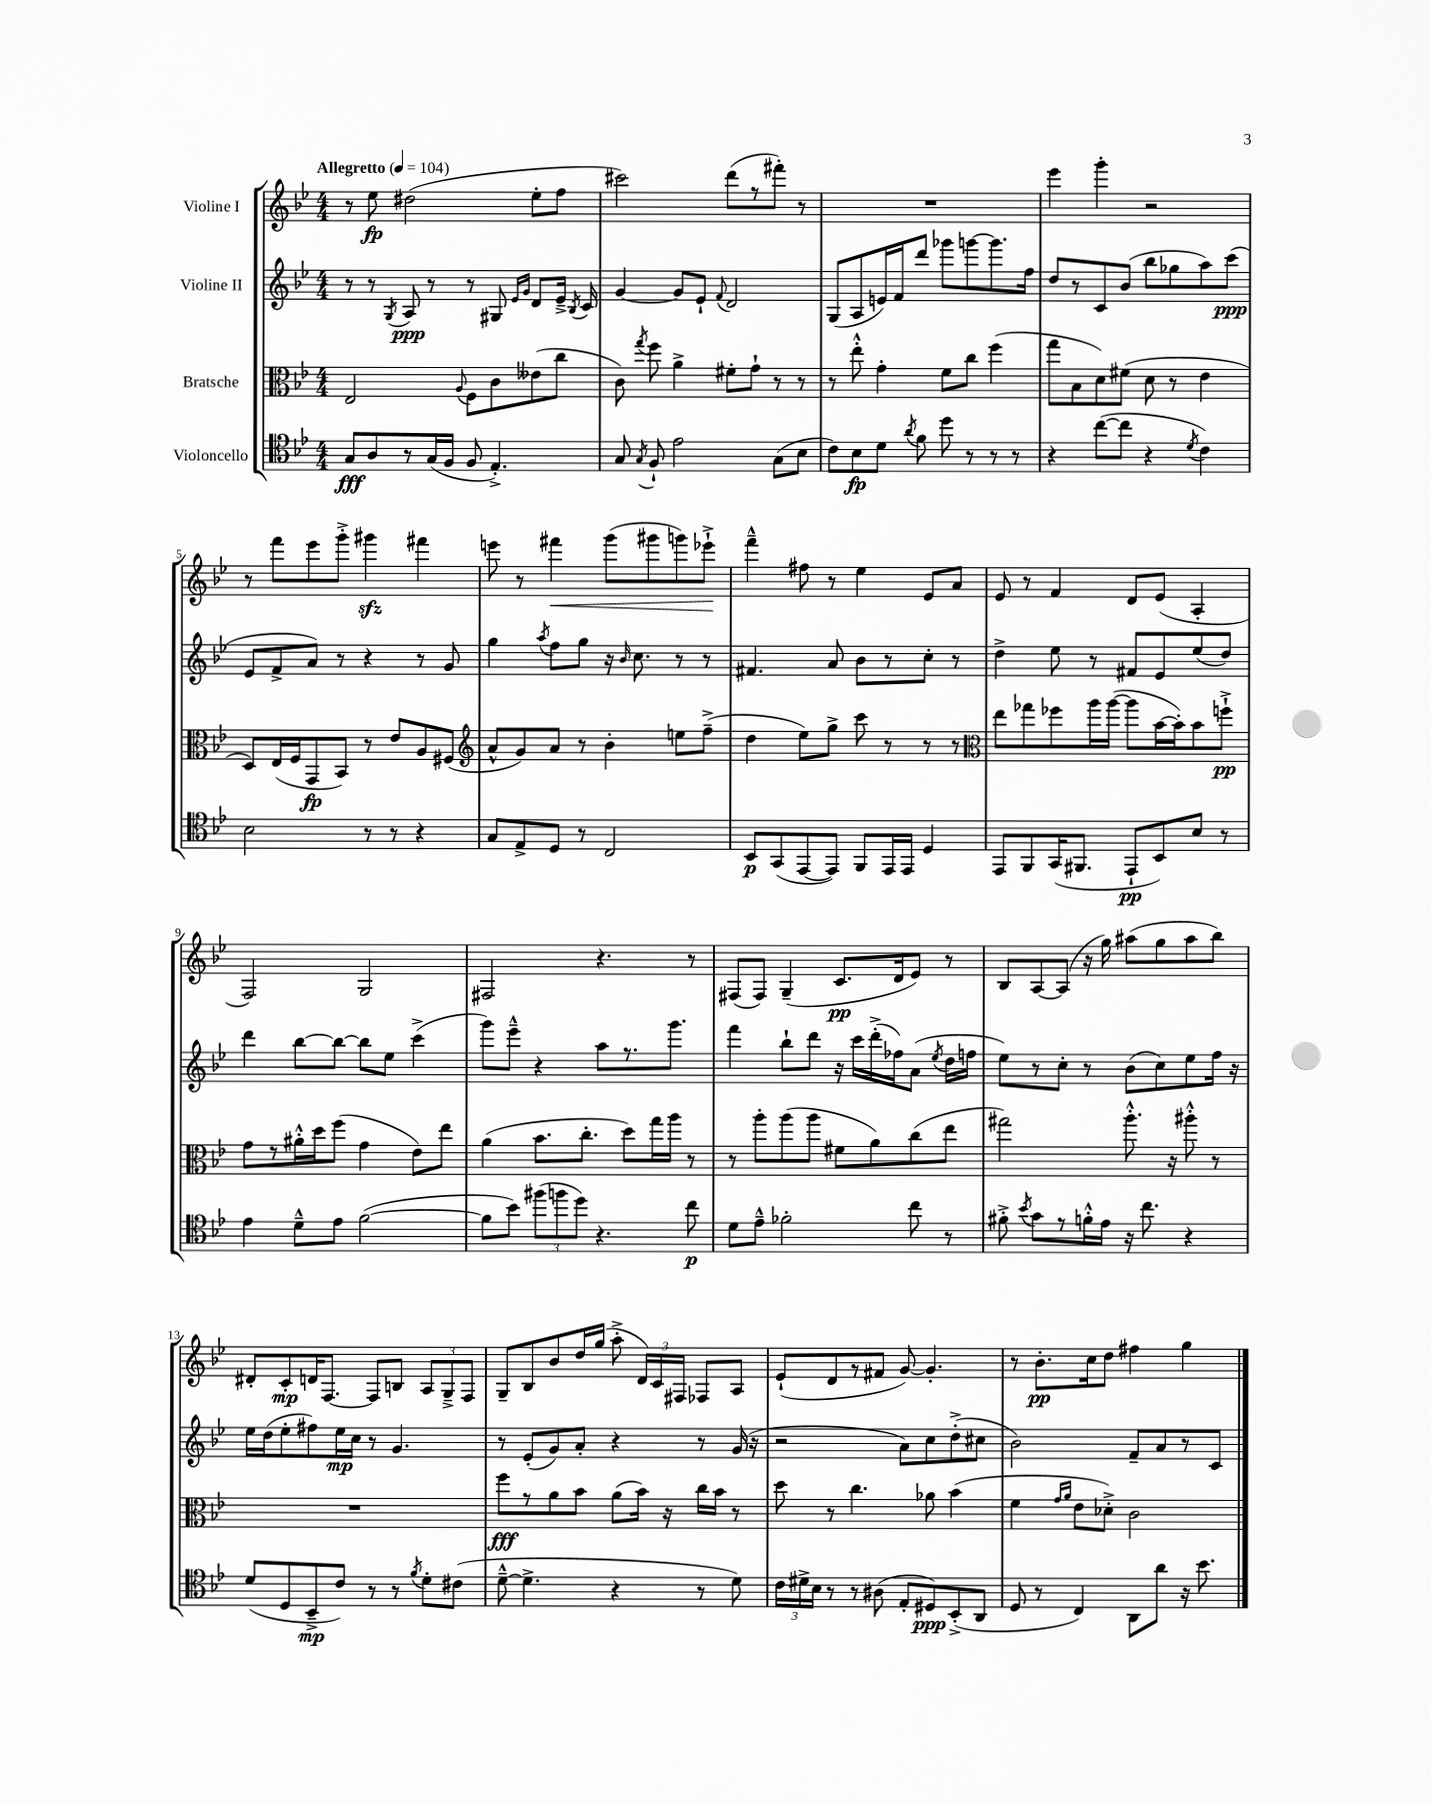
<<
\new StaffGroup <<
\new Staff = "s0" \with { instrumentName = "Violine I" } {
    \clef treble \key bes \major \numericTimeSignature \time 4/4 \tempo "Allegretto" 4 = 104
    \autoBeamOff r8 ees''8\fp dis''2( ees''8[-. f''8] |
    cis'''2) d'''8[( r8 fis'''8]-.) r8 |
    R1 |
    ees'''4 g'''4-. r2 |
    r8 f'''8[ ees'''8 g'''8]-.-> gis'''4\sfz fis'''4 |
    e'''8 r8 fis'''4\< g'''8[( gis'''8 g'''8) ees'''8]-!->\! |
    f'''4---^ fis''8 r8 ees''4 ees'8[ a'8] |
    ees'8 r8 f'4 d'8[ ees'8]( a4-. |
    f2) g2 |
    fis2 r4. r8 |
    fis8[( fis8]) g4--( c'8.[\pp d'16 ees'8]) r8 |
    bes8[ a8~ a8]( r16 g''16) ais''8[( g''8 ais''8 bes''8]) |
    dis'8[-. c'8-.\mp d'16 f8.]~ f8[ b8] \tuplet 3/2 { a8[ g8---> f8] } |
    g8[-- bes8 bes'8 d''16 g''16]( a''8-.-> \tuplet 3/2 { d'16[) c'16 fis16] } fes8[ a8] |
    ees'8[-!( d'8 r8 fis'8] g'8~) g'4.-. |
    r8 bes'8.[-.\pp c''16 d''8] fis''4 g''4 \bar "|." |
}
\new Staff = "s1" \with { instrumentName = "Violine II" } {
    \clef treble \key bes \major \numericTimeSignature \time 4/4
    \autoBeamOff r8 r8 \acciaccatura { g8 } a8\ppp r8 r8 gis8 \grace { ees'16[ g'16] } d'8[ ees'16]---> \acciaccatura { bes8 } c'16 |
    g'4~ g'8[ ees'8]-! \appoggiatura { f'8 } d'2 |
    g8[( a8 e'16) f'16 d'''8] ges'''8[ g'''8~ g'''8. f''16] |
    d''8[ r8 c'8 bes'8]( bes''8[ ges''8 a''8) c'''8]\ppp( |
    ees'8[ f'8-> a'8]) r8 r4 r8 g'8 |
    g''4 \acciaccatura { a''8 } f''8[ g''8] r16 \grace { bes'16 } c''8. r8 r8 |
    fis'4. a'8 bes'8[ r8 c''8]-. r8 |
    d''4-> ees''8 r8 fis'8[ ees'8 ees''8( d''8]) |
    d'''4 bes''8[~ bes''8]~ bes''8[ ees''8] c'''4->( |
    g'''8[) ees'''8]---^ r4 a''8[ r8. g'''8.] |
    f'''4 bes''8[-! d'''8] r16 c'''16[ d'''16-.->( fes''16) a'8]( \acciaccatura { ees''8 } d''16[ f''16] |
    ees''8[) r8 c''8]-. r8 bes'8[( c''8) ees''8 f''16] r16 |
    ees''16[ d''16( ees''8-. fis''8) ees''16\mp c''16] r8 g'4. |
    r8 ees'8[-.( g'8) a'8]-. r4 r8 g'16( r16 |
    r2 a'8[) c''8 d''8-.->( cis''8] |
    bes'2) f'8[-- a'8 r8 c'8] \bar "|." |
}
\new Staff = "s2" \with { instrumentName = "Bratsche" } {
    \clef alto \key bes \major \numericTimeSignature \time 4/4
    \autoBeamOff ees2 \appoggiatura { a8 } f8[ c'8 eeses'8( c''8] |
    c'8) \acciaccatura { g''8 } f''8 a'4-> fis'8[-. g'8]-! r8 r8 |
    r8 ees''8-.-^ g'4-. f'8[ c''8] f''4( |
    g''8[ bes8 d'8) fis'8]( d'8 r8 ees'4 |
    d8[) ees16( f16 g,8\fp bes,8]) r8 ees'8[ a8 fis8]( |
    \clef treble a'8[-^ g'8) a'8] r8 bes'4-. e''8[ f''8]--->( |
    d''4 ees''8[) g''8]-> c'''8 r8 r8 r8 |
    \clef alto ees''8[ ges''8 fes''8 a''16 a''16]~( a''8[ bes'16~ bes'16-.) bes'8 f''8]-!->\pp |
    g'8[ r8 ais'16-.-^ d''16 f''8]( g'4 ees'8[) ees''8] |
    a'4( bes'8.[ c''8.]-. d''8[) g''16 a''16] r8 |
    r8 a''8[-. a''8( a''8] fis'8[ a'8) c''8( ees''8] |
    gis''2) a''8.-.-^ r16 ais''8-.-^ r8 |
    R1 |
    f''8[\fff r8 a'8 bes'8] a'8[( bes'16]) r16 c''16[ bes'16] r8 |
    d''8 r8 c''4. aes'8 bes'4( |
    f'4 \grace { g'16[ a'16] } ees'8[ des'8]-.->) c'2 \bar "|." |
}
\new Staff = "s3" \with { instrumentName = "Violoncello" } {
    \clef tenor \key bes \major \numericTimeSignature \time 4/4
    \autoBeamOff g8[\fff a8 r8 g16( f16] f8 ees4.-.->) |
    g8 \acciaccatura { g8 } f8-! ees'2 g8[( bes8] |
    c'8[) bes8\fp d'8] \acciaccatura { a'8 } f'8 d''8 r8 r8 r8 |
    r4 c''8[~( c''8] r4 \acciaccatura { d'8 } c'4) |
    bes2 r8 r8 r4 |
    g8[ ees8-> d8] r8 c2 |
    bes,8[\p g,8( ees,8~ ees,8]) f,8[ ees,16 ees,16] d4 |
    ees,8[ f,8 g,16( fis,8.] ees,8[-!\pp bes,8) bes8] r8 |
    ees'4 d'8[---^ ees'8] f'2~( |
    f'8[ bes'8]) \tuplet 3/2 { fis''8[( f''8 d''8]) } r4. c''8\p |
    d'8[ ees'8]---^ fes'2-. c''8 r8 |
    fis'8-.-> \acciaccatura { bes'8 } g'8[ r8 f'16-.-^ ees'16] r16 c''8. r4 |
    d'8[( d8 bes,8--->\mp c'8]) r8 r8 \acciaccatura { f'8 } d'8[-. cis'8]( |
    d'8~---^ d'4.-> r4 r8 d'8) |
    \tuplet 3/2 { c'16[ dis'16-> bes16] } r8 r8 ais8( ees8[-. dis8\ppp) bes,8-.->( a,8] |
    d8 r8 c4) a,8[ a'8] r16 bes'8. \bar "|." |
}
>>
>>
